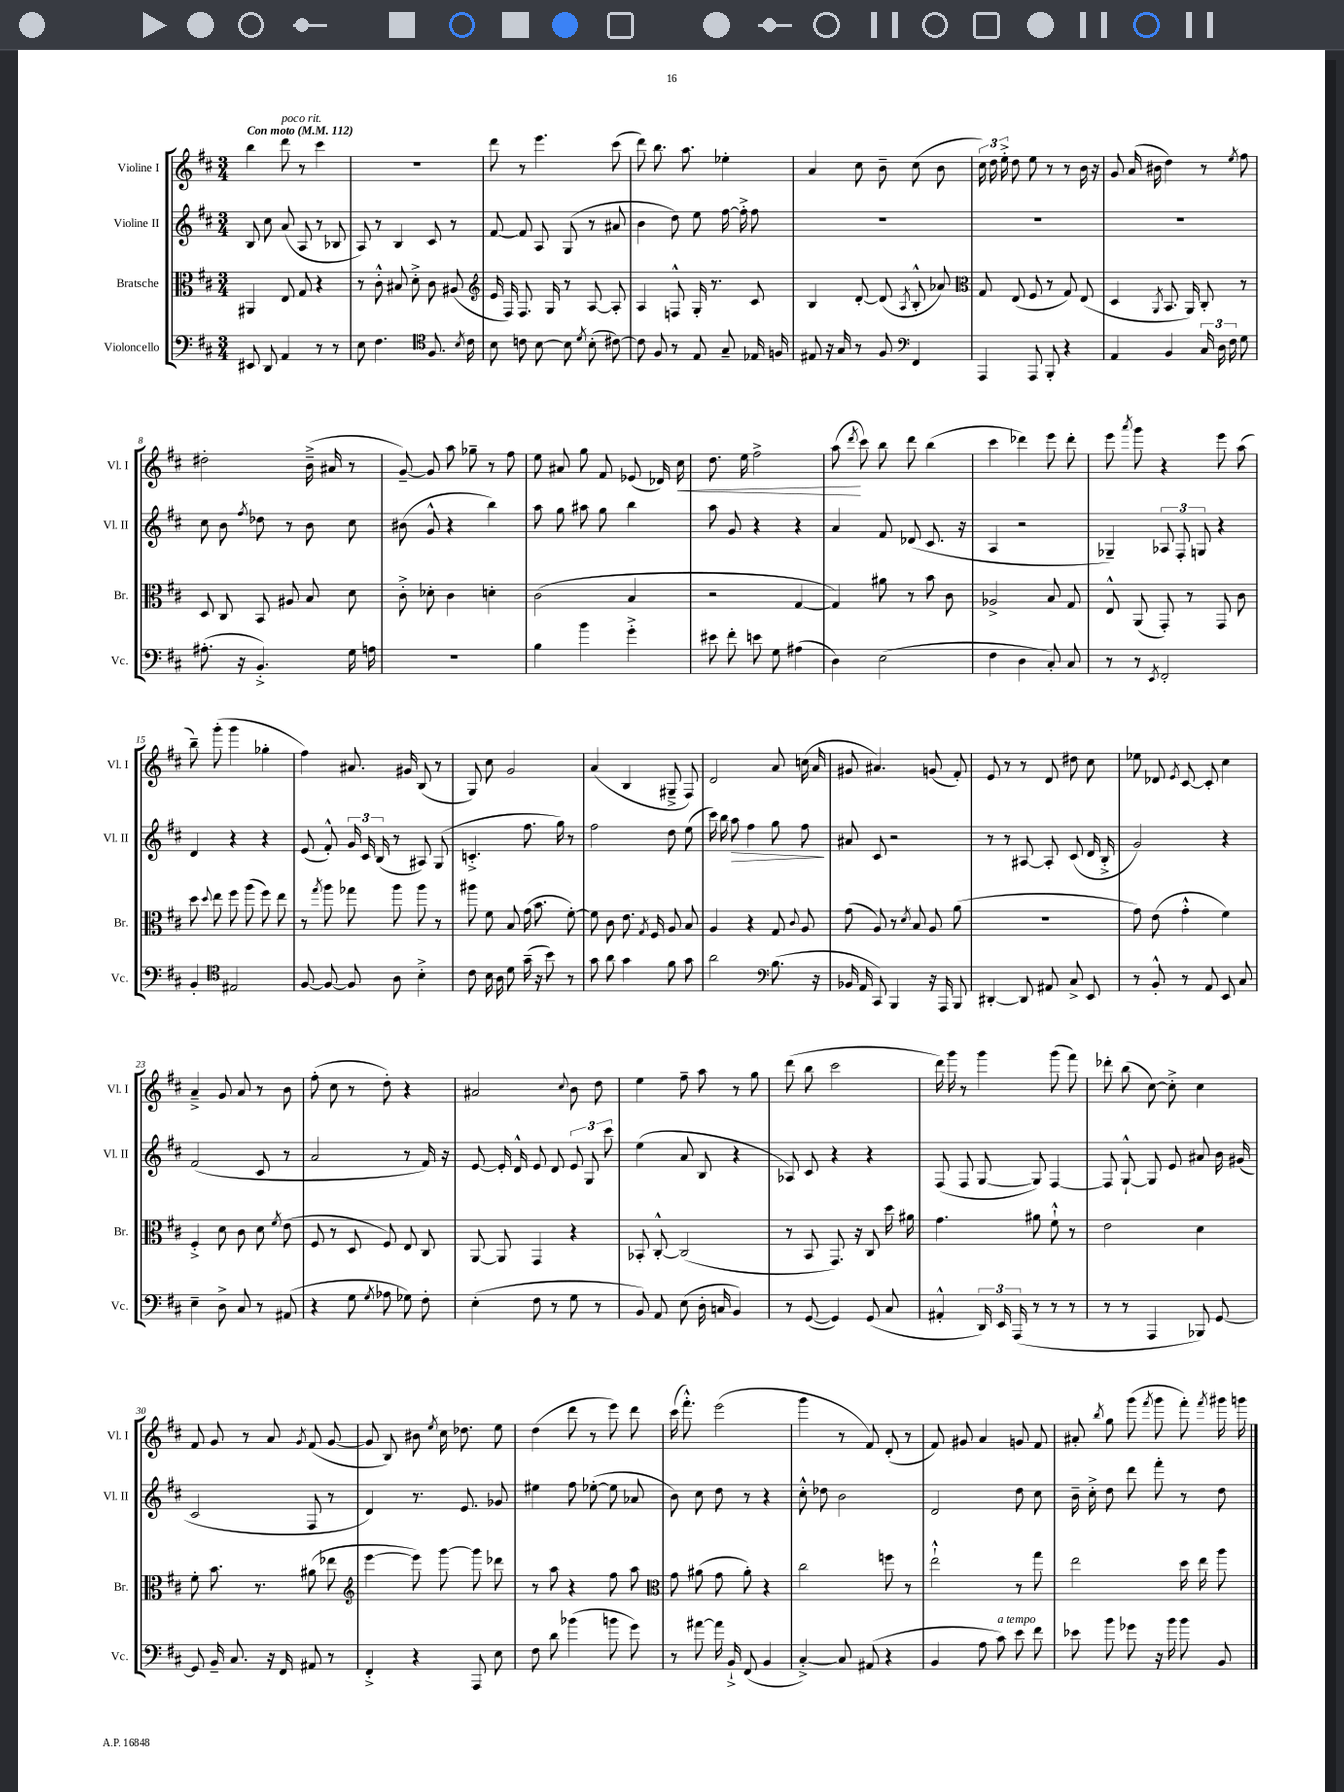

**kern	**kern	**kern	**kern
*staff4	*staff3	*staff2	*staff1
*clefF4	*clefC3	*clefG2	*clefG2
*k[f#c#]	*k[f#c#]	*k[f#c#]	*k[f#c#]
*M3/4	*M3/4	*M3/4	*M3/4
*MM112	*MM112	*MM112	*MM112
8EE#	4AA#	8B	4bb
8DD	.	8cc#	.
4AA	8E	(8a	8ddd
.	8G	8A	8r
8r	4r	8r	4ccc#
8r	.	8B-	.
=	=	=	=
8E	8r	8A)	2.r
4.F#	8c#'^^	8r	.
.	8B#	4B	.
.	8d'^	.	.
*clefC4	*	*	*
8.F#	8c#	8c#	.
.	(8A#	8r	.
8qB	.	.	.
16c#	.	.	.
=	=	=	=
*	*clefG2	*	*
8B	16e	[8f#	8ddd
.	16F#)	.	.
8c	8.F#	8f#]	8r
[8B	.	8A	4.eee
.	16G	.	.
8B]	8r	(8G	.
8qd	.	.	.
(8B'	[8A	8r	.
[8c#)	8A']	8a#	(8ccc#
=	=	=	=
8c#]	4A	4b	8ddd)
8F#	.	.	8.bb
8r	8F^^	8dd)	.
.	.	.	8.aa
8E	16G'	8ee	.
.	8.r	.	.
8G~	.	[16ff#	4ee-'
.	.	16ff#'^]	.
16E-	8c#	8ff#	.
16F	.	.	.
=	=	=	=
8E#	4B	2.r	4a
16r	.	.	.
16G	.	.	.
8r	[8d'	.	8cc#
8F#	(8d]	.	8b~
*clefF4	*	*	*
.	8qA	.	.
4FF#	8B'^^	.	(8cc#
.	8a-)	.	8b
=	=	=	=
*	*clefC3	*	*
4AAA	8G	2.r	24cc#)
.	.	.	24dd
.	.	.	24ee'^
.	(8E	.	8dd
8AAA	8F#	.	8ee
8BBB'	8r	.	8r
4r	8G)	.	8r
.	(8E	.	16b
.	.	.	16r
=	=	=	=
4AA	4D	2.r	8g
.	.	.	(16a
.	.	.	16b#
.	8qAA	.	.
4BB	8.BB	.	4dd)
.	16AA)	.	.
24C#	8C#'	.	8r
24D	.	.	.
24F#	.	.	.
.	.	.	8qee
8G	8r	.	8ff#
=	=	=	=
(8.A#'	8D	8cc#	2dd#'
.	8C#	8b	.
16r	.	.	.
.	.	8qff#	.
4.BB'^)	8BB	8dd-	.
.	8A#	8r	.
.	8B	8b	(16b~^
.	.	.	16a#
16G	8d	8cc#	8r
16A	.	.	.
=	=	=	=
2.r	8c#'^	(8b#	[8g~)
.	8d-'	8g^^	8g]
.	4c#	4r	8aa
.	.	.	8gg-~
.	4d'	4bb)	8r
.	.	.	8ff#
=	=	=	=
4B	(2c#	8aa	8ee
.	.	8gg	8a#
4b	.	8aa#	8gg
.	.	8gg	8f#
4g'^	4B	4bb	(8e-
.	.	.	16d-)
.	.	.	16cc#
=	=	=	=
8e#	2r	8aa	8.dd
8f#'	.	8g	.
.	.	.	16ee
8e	.	4r	2ff#^
8G	.	.	.
(4A#	[4G	4r	.
=	=	=	=
4D)	4G])	4a	(8aa
.	.	.	8qddd
.	.	.	8ccc#)
(2E	8a#	8f#	8bb
.	8r	(8d-	8ddd
.	8b	8.c#	(4bb
.	8c#	.	.
.	.	16r	.
=	=	=	=
4F#	2A-^	4A	4ccc#
4D	.	2r	4ddd-)
8C#')	8B	.	8eee
8C#	8G	.	8ddd-'
=	=	=	=
8r	8E^^	4G-~)	8eee
.	.	.	8qaaa
8r	(8AA	.	8ggg
8qEE	.	.	.
2FF#'	8GG')	12A-	4r
.	.	12F#'	.
.	8r	.	.
.	.	12G	.
.	8GG	4r	8eee
.	8c#	.	(8aa
=	=	=	=
4BB'	8dd	4d	8bb~)
.	8qqdd	.	.
.	8ee	.	(8ggg'
*clefC4	*	*	*
2E#	8ff#	4r	4ggg
.	(8aa	.	.
.	8ff#)	4r	4gg-'
.	8ee	.	.
=	=	=	=
[8F#	8r	(8e	4ff#)
.	8qgg	.	.
8F#_	8aa	8f#'^^)	.
8F#]	8gg-	24g	8.a#
.	.	24c#	.
.	.	(24B	.
8A	8aa	8r	.
.	.	.	16g#
4B'^	8aa	8A#)	(8B
.	8r	(8G	8r
=	=	=	=
8c#	8aa#	4.c'^	8G)
16B	8f#	.	8cc#
16A	.	.	.
8d	8B	.	2g
(16g~	(16g	8.ff#	.
16r	8.b	.	.
8b)	.	.	.
.	.	16gg)	.
8r	[8f#')	8r	.
=	=	=	=
8g	8f#]	2ff#	(4a
8a	8c#	.	.
4g	8.e	.	4B
.	8qG	.	.
.	16F#	.	.
8f#	8A	8dd	8G#~^
8g	8B	(8ee	8F#)
=	=	=	=
2a	4A	16ccc#)	2d
.	.	16bb	.
.	.	8aa	.
.	4r	4ff#	.
*clefF4	*	*	*
(8.B	8G	8gg	8a
.	8qqc#	.	.
.	8A	8ff#	(16cc
16r	.	.	16a
=	=	=	=
16BB-	(8g	8a#	8g#
16AA	.	.	.
8CC#)	8A)	8c#	4.a#)
4BBB	8r	2r	.
.	8qd	.	.
.	8B	.	.
16r	8A	.	(8g
16AAA	.	.	.
8BBB	(8a	.	8f#')
=	=	=	=
[4DD#'	2.r	8r	8e
.	.	8r	8r
8DD#]	.	[8A#	8r
8AA#	.	8A#']	8d
8C#^	.	(8c#	8dd#
8EE	.	16d	8cc#
.	.	16B'^	.
=	=	=	=
8r	8g)	2g)	8ee-
8BB'^^	(8e	.	8d-
.	.	.	8qe
8r	4g'^^	.	[8c#
8AA	.	.	8c#']
8EE	4f#)	4r	4cc#
8C#	.	.	.
=	=	=	=
4E~	4F#'^	(2f#	4a~^
8D^	8d	.	8g
8C#	8c#	.	8a
8r	8d	8c#	8r
.	8qf#	.	.
(8AA#	(8e	8r	8b
=	=	=	=
4r	8F#	2a	(8ff#'
.	8r	.	8cc#
8G	8D	.	8r
8qG	.	.	.
8A-	8F#)	.	8dd')
8G-)	8E	8r	4r
8F#'	8C#	16f#)	.
.	.	16r	.
=	=	=	=
(4E'	[8AA	[8e	2a#
.	8AA]	16e']	.
.	.	16d^^	.
8F#	4GG	8e	.
8r	.	8d	.
.	.	.	8qqcc#
8G	4r	12e	8b
.	.	12G	.
8r	.	.	8dd
.	.	12ccc#	.
=	=	=	=
8BB)	8BB-'	(4ee	4ee
8AA	[8C#'^^	.	.
(8E	(2C#]	8a	8ff#~
16D'	.	8B	8aa
16C	.	.	.
4BB)	.	4r	8r
.	.	.	8gg
=	=	=	=
8r	8r	8A-)	(8ddd
([8GG	8BB	8c#	8bb
4GG])	8.GG)	4r	2ccc#
.	16r	.	.
(8GG	8C#	4r	.
8C#	16dd	.	.
.	16a#	.	.
=	=	=	=
4AA#'^^	4.g	(8F#	16ddd)
.	.	.	16ggg
.	.	8F#	8r
24DD)	.	[8G	4ggg
24EE	.	.	.
(24AAA	.	.	.
8r	8a#	8G])	.
8r	8f#`^^	[4F#	(8ggg
8r	8r	.	8fff#)
=	=	=	=
8r	2e	8F#]	8ddd-'
8r	.	[8G`^^	(8bb
4AAA	.	8G]	[8cc#)
.	.	8e	8cc#'^]
8BBB-)	4d	8a#	4cc#
[8GG	.	16b	.
.	.	(16g#	.
=	=	=	=
8GG]	8f#'	2c#	8f#
16BB~	8.b	.	8g
8.C#	.	.	.
.	.	.	8r
.	8.r	.	.
16r	.	.	8a
16FF#	.	.	.
.	.	.	8qg
8AA#	(8a#	8F#	(8f#
8r	8ee-	8r	[8g
=	=	=	=
*	*clefG2	*	*
4FF#'^	[4eee	4d)	8g]
.	.	.	8B)
4r	8eee])	8.r	8b#
.	.	.	8qee
.	[8ggg	.	16cc#
.	.	8.e	8.dd-
8AAA	8ggg]	.	.
8E	8ddd-	8g-	8ee
=	=	=	=
8F#	8r	4ee#	(4dd
8d	8aa	.	.
(4b-	4r	8ff#	8ddd
.	.	([8ee-'	8r
8b	8ff#	8ee-]	8eee)
8g)	8aa	8a-	8ddd
=	=	=	=
*	*clefC3	*	*
8r	8g	8b)	(16ccc#
.	.	.	8.fff#'^^)
[8a#	(8a#	8cc#	.
16a#]	8g	8dd	(2eee
16BB`^	.	.	.
(8FF#	8a#')	8r	.
4BB	4r	4r	.
=	=	=	=
[4C#'^)	2cc#	8cc#'^^	4ggg
.	.	8dd-	.
8C#]	.	2b	8r
(8AA#	.	.	8f#)
4r	8ff	.	(8d'
.	8r	.	8r
=	=	=	=
4BB	2ee`^^	2d	8f#)
.	.	.	8g#
8A	.	.	4a
8c#)	.	.	.
8e	8r	8dd	8g
8f#	8gg	8cc#	8f#
=	=	=	=
8e-	2ee	16b~	8a#'
.	.	16cc#'^	.
.	.	.	8qbb
8b	.	8dd	8gg
8g-	.	8ddd	(8ggg
.	.	.	8qfff#
16r	.	8fff#'	8ggg
16b	.	.	.
8b	16dd	8r	8fff#')
.	16ee	.	.
.	.	.	8qfff#
8BB	8aa	8dd	16ggg#
.	.	.	16ggg
==	==	==	==
*-	*-	*-	*-
